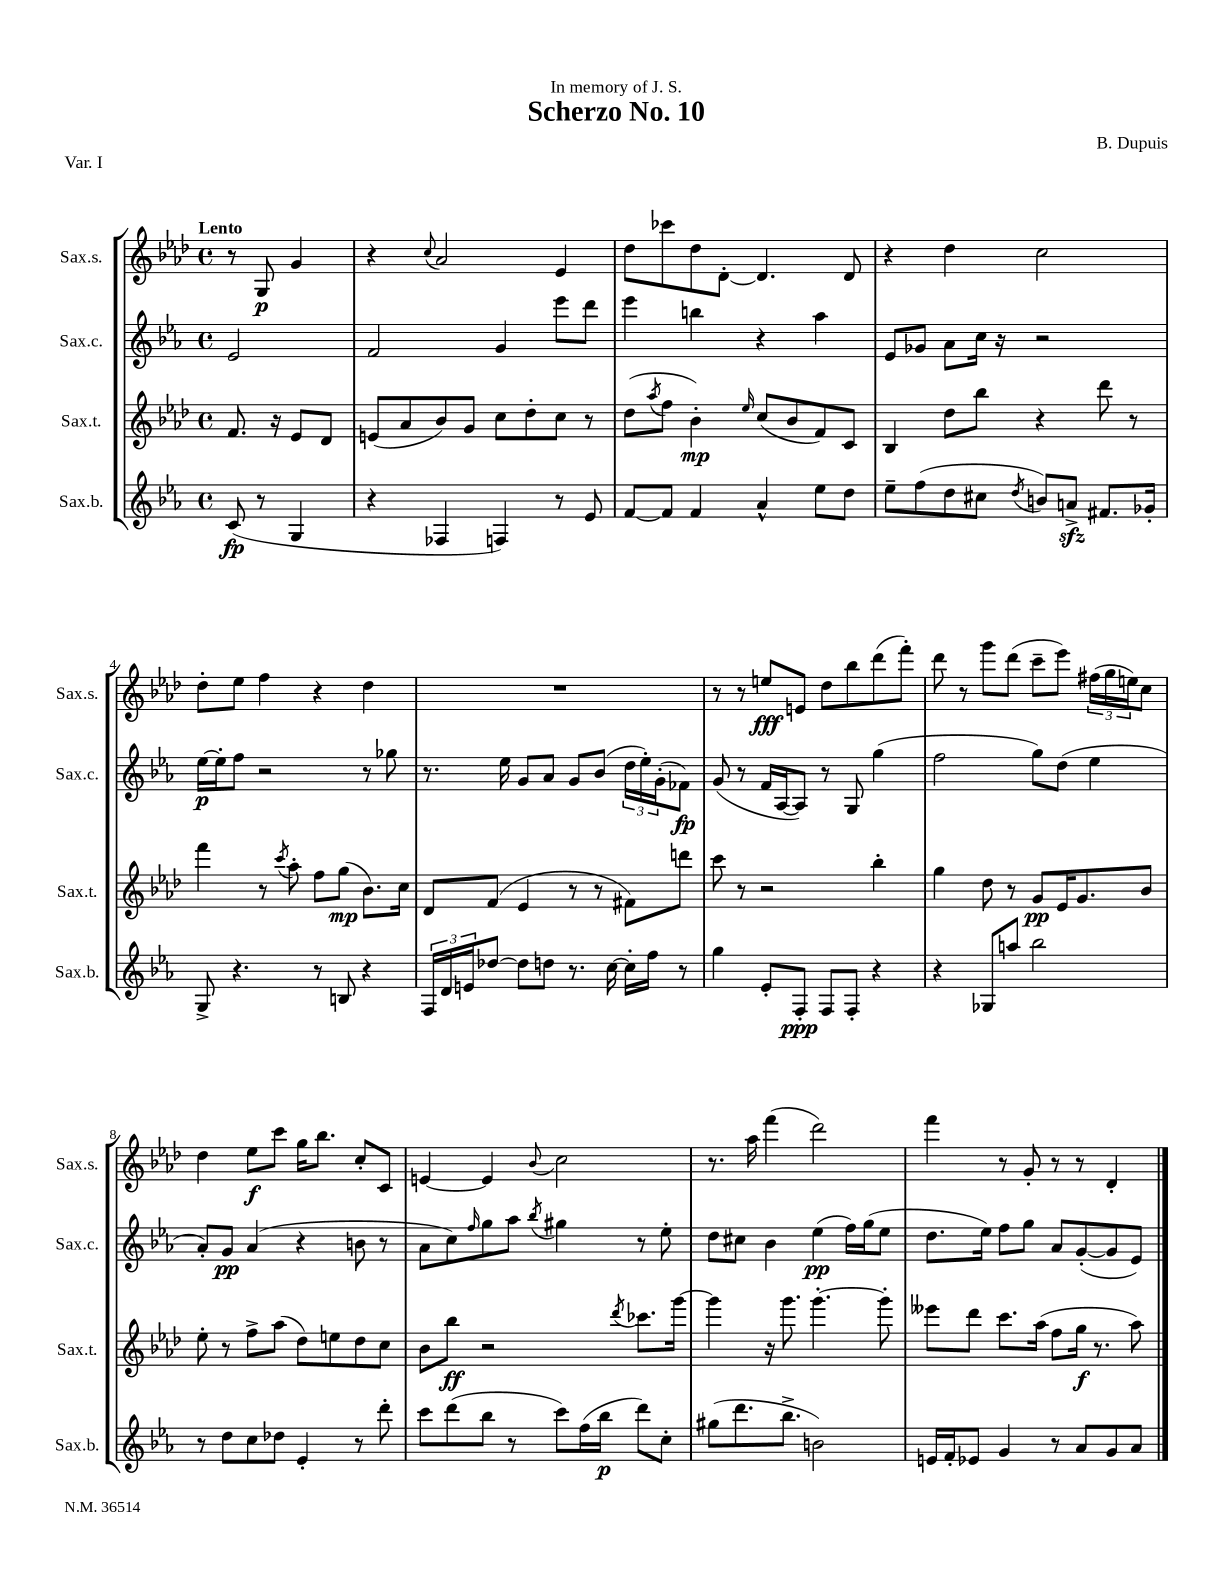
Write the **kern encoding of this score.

**kern	**kern	**kern	**kern
*staff4	*staff3	*staff2	*staff1
*clefG2	*clefG2	*clefG2	*clefG2
*k[b-e-a-]	*k[b-e-a-d-]	*k[b-e-a-]	*k[b-e-a-d-]
*M4/4	*M4/4	*M4/4	*M4/4
*met(c)	*met(c)	*met(c)	*met(c)
(8c	8.f	2e-	8r
8r	.	.	8G
.	16r	.	.
4G	8e-	.	4g
.	8d-	.	.
=	=	=	=
4r	(8e	2f	4r
.	8a-	.	.
.	.	.	8qqcc
4F-	8b-)	.	2a-
.	8g	.	.
4F)	8cc	4g	.
.	8dd-'	.	.
8r	8cc	8eee-	4e-
8e-	8r	8ddd	.
=	=	=	=
[8f	(8dd-	4eee-	8dd-
.	8qaa-	.	.
8f]	8ff	.	8ccc-
4f	4b-')	4bb	8dd-
.	.	.	[8d-'
.	16qqee-	.	.
4a-^^	(8cc	4r	4.d-]
.	8b-	.	.
8ee-	8f)	4aa-	.
8dd	8c	.	8d-
=	=	=	=
8ee-~	4B-	8e-	4r
(8ff	.	8g-	.
8dd	8dd-	8a-	4dd-
8cc#	8bb-	16cc	.
.	.	16r	.
8qdd	.	.	.
8b)	4r	2r	2cc
8a^	.	.	.
8.f#	8ddd-	.	.
.	8r	.	.
16g-'	.	.	.
=	=	=	=
8G^	4fff	[16ee-	8dd-'
.	.	16ee-']	.
4.r	.	8ff	8ee-
.	8r	2r	4ff
.	8qccc	.	.
.	8aa-'	.	.
8r	8ff	.	4r
8B	(8gg	.	.
4r	8.b-)	8r	4dd-
.	.	8gg-	.
.	16cc	.	.
=	=	=	=
24F	8d-	8.r	1r
24d	.	.	.
24e	.	.	.
[8dd-	(8f	.	.
.	.	16ee-	.
8dd-]	4e-	8g	.
8dd	.	8a-	.
8.r	8r	8g	.
.	8r	(8b-	.
[16cc	.	.	.
16cc']	8f#)	24dd	.
.	.	24ee-')	.
16ff	.	.	.
.	.	(24g'	.
8r	8ddd	8f-)	.
=	=	=	=
4gg	8ccc	(8g	8r
.	8r	8r	8r
8e-'	2r	16f	8ee
.	.	[16A-	.
8F'	.	8A-])	8e
8F	.	8r	8dd-
8F'	.	8G	8bb-
4r	4bb-'	(4gg	(8ddd-
.	.	.	8fff')
=	=	=	=
4r	4gg	2ff	8ddd-
.	.	.	8r
8G-	8dd-	.	8ggg
8aa	8r	.	(8ddd-
2bb-	8g	8gg)	8ccc~
.	16e-	(8dd	8eee-)
.	8.g	.	.
.	.	4ee-	(24ff#
.	.	.	24gg
.	.	.	24ee)
.	8b-	.	8cc
=	=	=	=
8r	8ee-'	8a-')	4dd-
8dd	8r	8g	.
8cc	8ff^	(4a-	8ee-
8dd-	(8aa-	.	8ccc
4e-'	8dd-)	4r	16gg
.	.	.	8.bb-
.	8ee	.	.
8r	8dd-	8b	8cc'
8ddd'	8cc	8r	8c
=	=	=	=
8ccc	8b-	8a-	[4e
(8ddd	8bb-	8cc)	.
.	.	16qqff	.
8bb-	2r	8gg	4e]
8r	.	8aa-	.
.	.	8qbb-	8qqb-
8ccc)	.	4gg#	2cc
(16ff	.	.	.
16bb-	.	.	.
.	8qddd-	.	.
8ddd)	8.ccc-	8r	.
8cc'	.	8ee-'	.
.	[16ggg	.	.
=	=	=	=
(8gg#	4ggg]	8dd	8.r
8.ddd	.	8cc#	.
.	.	.	16aa-
.	16r	4b-	(4fff
8.bb-^	8.ggg	.	.
2b)	[4.ggg'	(4ee-	2ddd-)
.	.	16ff)	.
.	.	(16gg	.
.	8ggg']	8ee-	.
=	=	=	=
16e	8eee--	8.dd	4fff
16f'	.	.	.
8e-	8ddd-	.	.
.	.	16ee-)	.
4g	8.ccc	8ff	8r
.	.	8gg	8g'
.	(16aa-	.	.
8r	8ff	8a-	8r
8a-	16gg	([8g'	8r
.	8.r	.	.
8g	.	8g]	4d-'
8a-	8aa-)	8e-)	.
==	==	==	==
*-	*-	*-	*-
